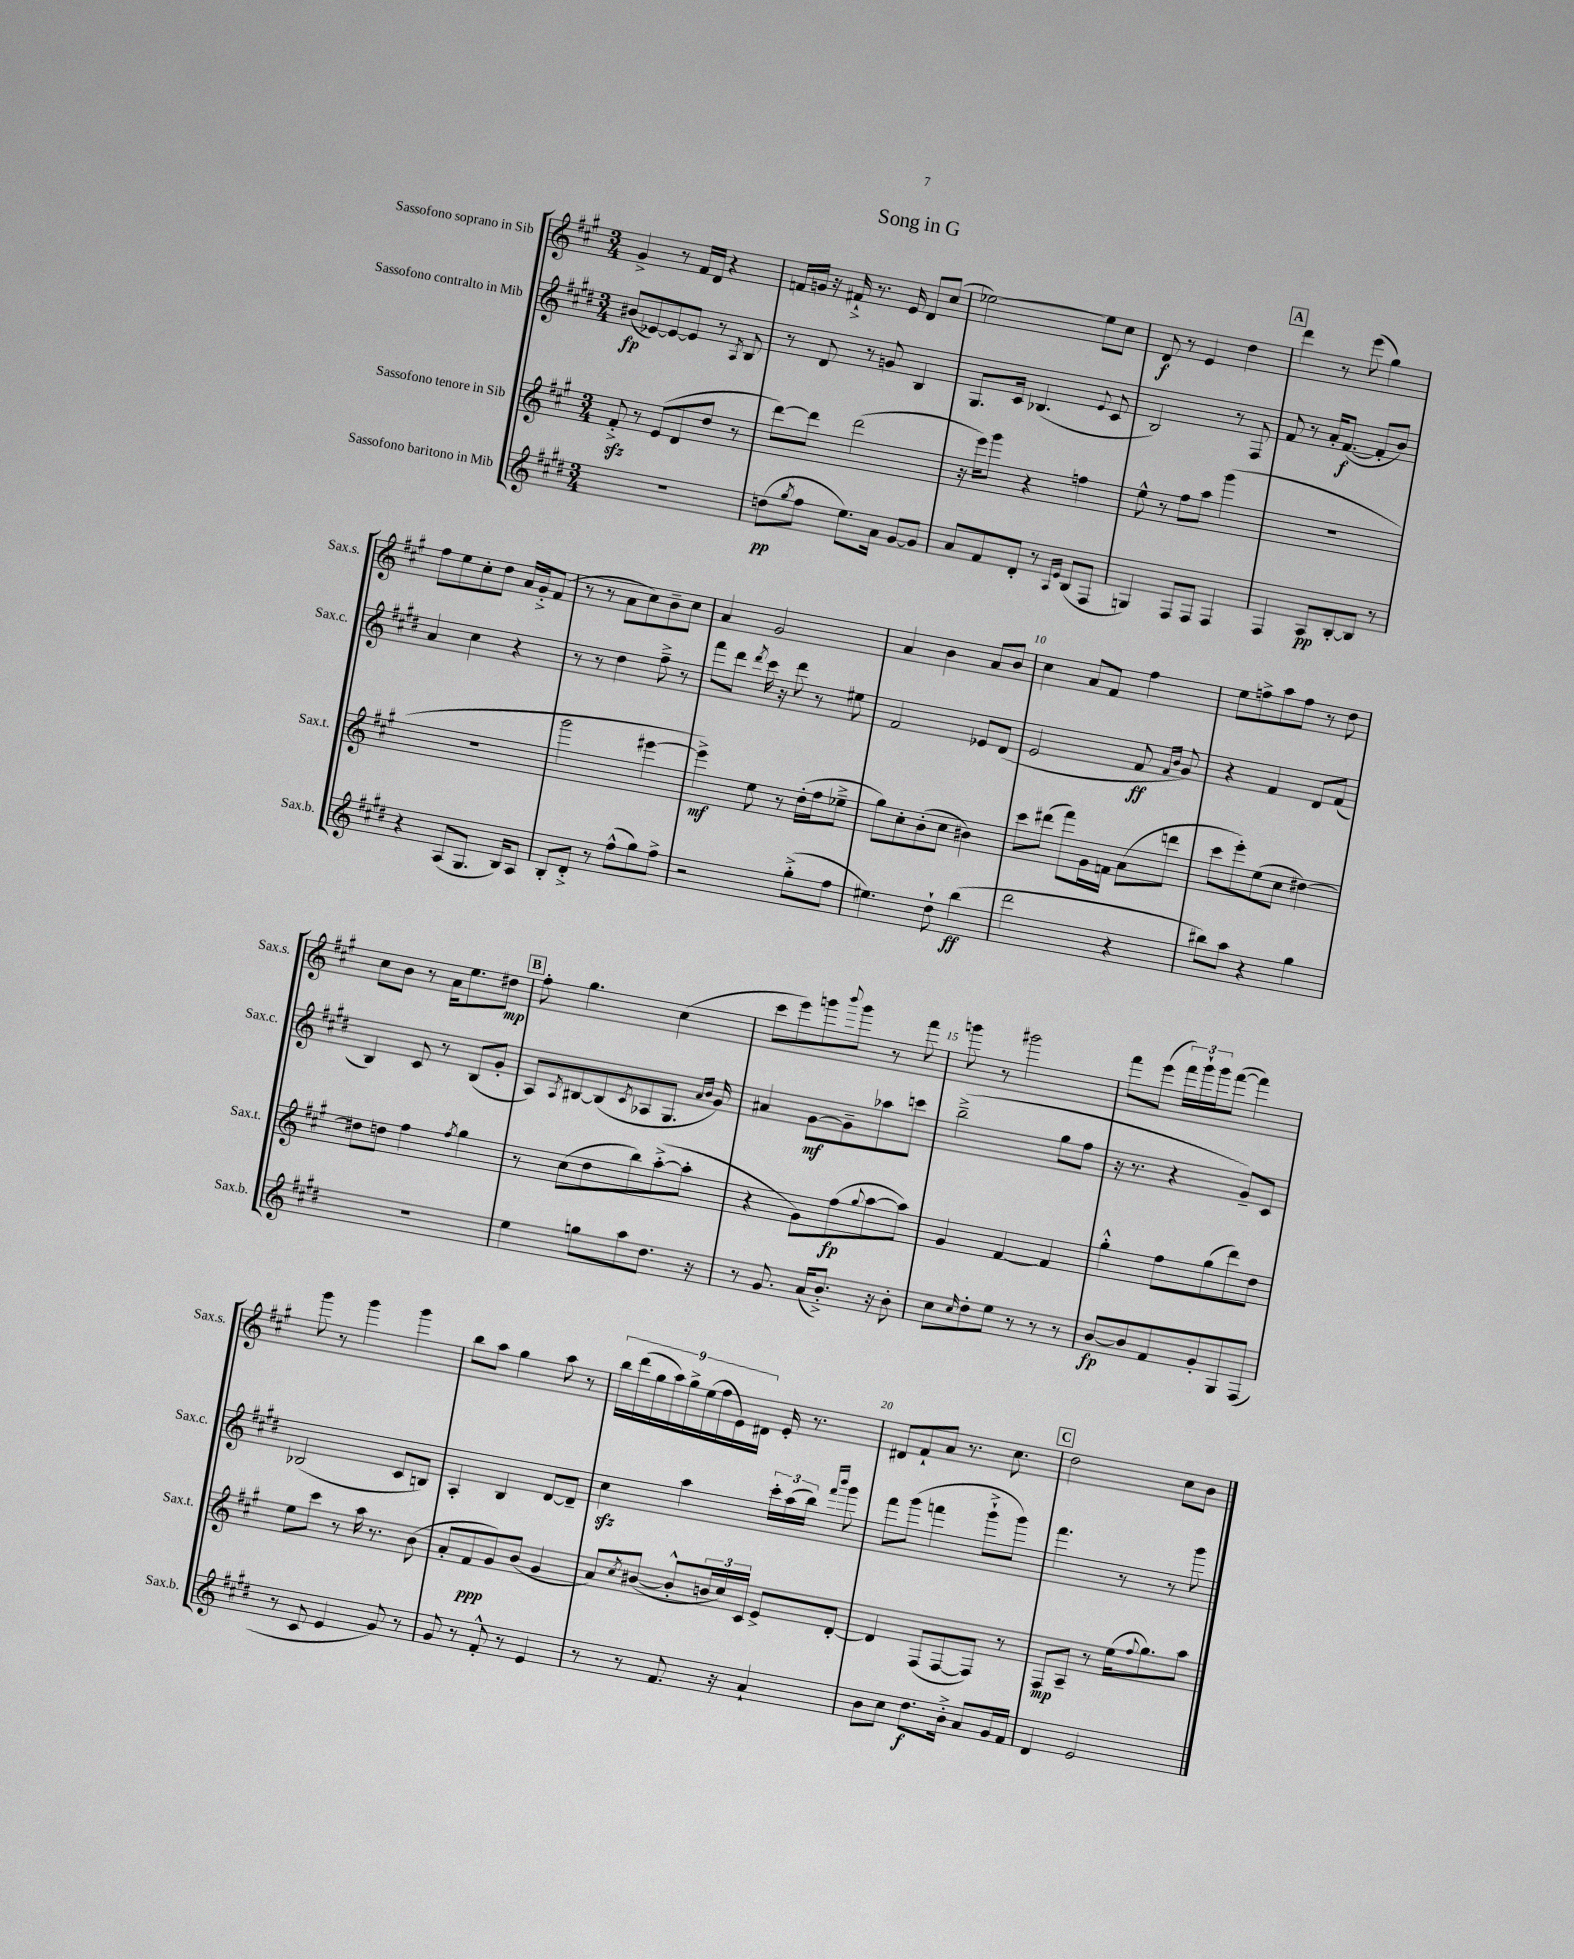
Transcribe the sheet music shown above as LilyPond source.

\header { title = "Song in G" }
<<
\new StaffGroup <<
\new Staff = "s0" \with { instrumentName = "Sassofono soprano in Sib" shortInstrumentName = "Sax.s." } {
    \clef treble \key a \major \numericTimeSignature \time 3/4
    gis'4-> r8 fis'16 d'16 r4 |
    f'16 g'16 r16 fis'16-!-> r8. e'16 d'8 cis''8( |
    ees''2~) ees''8 cis''8 |
    d'8\f r8 e'4 d''4 |
    \mark \markup { \box "A" } d'''4 r8 e'''8( gis''4) |
    fis''8 e''8 cis''8-. d''8 a'16 gis'16-.-> fis'8( |
    r8 r8 a'8 cis''8) b'8-- cis''8 |
    a'4 gis'2 |
    a'4 b'4 a'8 b'8 |
    cis''4 a'8 fis'8 fis''4 |
    e''8 f''8-> a''8 f''8 r8 d''8 |
    cis''8 b'8 r8 a'16 e''8. dis''8\mp |
    \mark \markup { \box "B" } fis''8-. gis''4. cis''4( |
    cis'''8 e'''8) g'''8 \appoggiatura { b'''8 } g'''8 r8 fis'''8 |
    g'''8 r8 gis'''2 |
    fis'''8 e'''8( \tuplet 3/2 { fis'''16) gis'''16-! gis'''16 } fis'''8~( fis'''4) |
    gis'''8 r8 gis'''4 gis'''4 |
    b''8 a''8 gis''4 a''8 r8 |
    \tuplet 9/8 { b''16 d'''16( gis''16 a''16) gis''16-> e''16( fis''16 e'16) dis'16 } e'16-. r8. |
    dis'8 fis'8-! a'8 r8. cis''8. |
    \mark \markup { \box "C" } d''2 cis''8 b'8 \bar "|." |
}
\new Staff = "s1" \with { instrumentName = "Sassofono contralto in Mib" shortInstrumentName = "Sax.c." } {
    \clef treble \key e \major \numericTimeSignature \time 3/4
    bis'8\fp( ees'8~) ees'8~ ees'8 r8 \acciaccatura { a8 } b8 |
    r8 dis'8 r8 g'8 b4 |
    gis8. cis'16 bes4.( \appoggiatura { e'8 } cis'8 |
    b2) r8 fis8 |
    \mark \markup { \box "A" } fis'8 r8 a'16-. fis'8.~\f( fis'8-. b'8) |
    a'4 cis''4 r4 |
    r8 r8 dis''4 fis''8---> r8 |
    fis'''8 dis'''8 \acciaccatura { dis'''8 } cis'''16 r16 dis'''8 r8 eis''8 |
    fis'2 ees'8 dis'8( |
    e'2 fis'8\ff \grace { fis'16 b'16 } gis'8) |
    r4 fis'4 dis'8 fis'8( |
    b4) cis'8 r8 b8( gis'8-. |
    \mark \markup { \box "B" } a8) \acciaccatura { a8 } bis8~ bis8( \acciaccatura { cis'8 } aes8 gis8. \grace { a'16 b'16 } gis'16) |
    ais'4 gis'8~\mf gis'8-- aes''8 c'''8 |
    b''2--->( gis''8 fis''8 |
    r16 r8. r4 gis'8--) cis'8 |
    bes2( cis'8 b8) |
    a4-. b4 dis'8~ dis'8-- |
    cis''4\sfz a''4 \tuplet 3/2 { cis'''16-. a''16( b''16) } \grace { fis'''16 b'''16 } gis'''8 |
    fis'''8 gis'''8( f'''4 gis'''8-!-> gis'''8) |
    \mark \markup { \box "C" } fis'''4. r8 r8 gis'''8 \bar "|." |
}
\new Staff = "s2" \with { instrumentName = "Sassofono tenore in Sib" shortInstrumentName = "Sax.t." } {
    \clef treble \key a \major \numericTimeSignature \time 3/4
    fis'8-.->\sfz r8 e'8( d'8 d''8 r8 |
    d'''8~) d'''8 d'''2( |
    r16 e'''16) gis'''8 r4 f''4 |
    e''8-^ r8 fis''8 a''8 gis'''4( |
    \mark \markup { \box "A" } R2. |
    R2. |
    gis'''2 eis'''4~ |
    eis'''4->\mf) e''8 r8 d''16-.( fis''16 ees''8---> |
    gis''8) cis''8-. b'8-.( cis''8 bis'4) |
    cis'''8 dis'''8( fis'''8) gis'16 f'16 a'8( d'''8 |
    cis'''8 e'''8-.) e''8( cis''8 dis''4~) |
    dis''8 d''8 fis''4 \acciaccatura { fis''8 } gis''4 |
    \mark \markup { \box "B" } r8 cis''8( d''8 b''8) a''8~-.->( a''8-. |
    r4 gis'8) fis''8\fp( \appoggiatura { gis''8 } a''8~ a''8) |
    gis'4 fis'4~ fis'4 |
    gis''4-.-^ fis''8 gis''8( d'''8) d''8 |
    e''8 cis'''8 r8 a''16 r8. b'8( |
    a'8-. fis'8\ppp gis'8) b'8( gis'4 |
    a'8) \acciaccatura { cis''8 } bis'8~( bis'8-.-^ \tuplet 3/2 { b'16 cis''16) cis'16 } e'8-> d'8~-. |
    d'4 fis8( fis8~ fis8) r8 |
    \mark \markup { \box "C" } fis8\mp a8-- r8 e''16( \appoggiatura { fis''8 } gis''8.) a''8 \bar "|." |
}
\new Staff = "s3" \with { instrumentName = "Sassofono baritono in Mib" shortInstrumentName = "Sax.b." } {
    \clef treble \key e \major \numericTimeSignature \time 3/4
    R2. |
    d''8\pp( \acciaccatura { gis''8 } fis''8 e''8.) a'16 gis'8~ gis'8 |
    a'8 fis'8 dis'8-. r8 \grace { a16 e'16 } b8( fis8 |
    g4) fis8 fis8 fis4 |
    \mark \markup { \box "A" } fis4 a8\pp b8~-. b8 r8 |
    r4 a8( gis8. b16) a8 |
    b8-. dis'8-.-> r8 fis''8-^( gis''8) fis''8-> |
    r2 gis''8-.->( fis''8 |
    eis''4.) dis''8-! b''4\ff( |
    dis'''2 r4 |
    bis''8) a''8 r4 gis''4 |
    R2. |
    \mark \markup { \box "B" } e''4 g''8 a''8 dis''8. r16 |
    r8 gis'8. a'16( b'8.-.->) r16 b'8-. |
    cis''8 \grace { cis''16 } dis''8-. e''8 r8 r8 r8 |
    b'8~\fp b'8 fis'8 gis'8-. gis8 fis8( |
    r8 cis'8 e'4 gis'8) r8 |
    gis'8 r8 fis'8-.-^ r8 e'4 |
    r8 r8 fis'8. r16 a'4-! |
    b'8 cis''8 dis''8.\f b'16-.-> a'8 gis'16 fis'16 |
    \mark \markup { \box "C" } dis'4 e'2 \bar "|." |
}
>>
>>
\layout { \context { \Score \override BarNumber.break-visibility = ##(#f #t #t) barNumberVisibility = #(every-nth-bar-number-visible 5) } }
